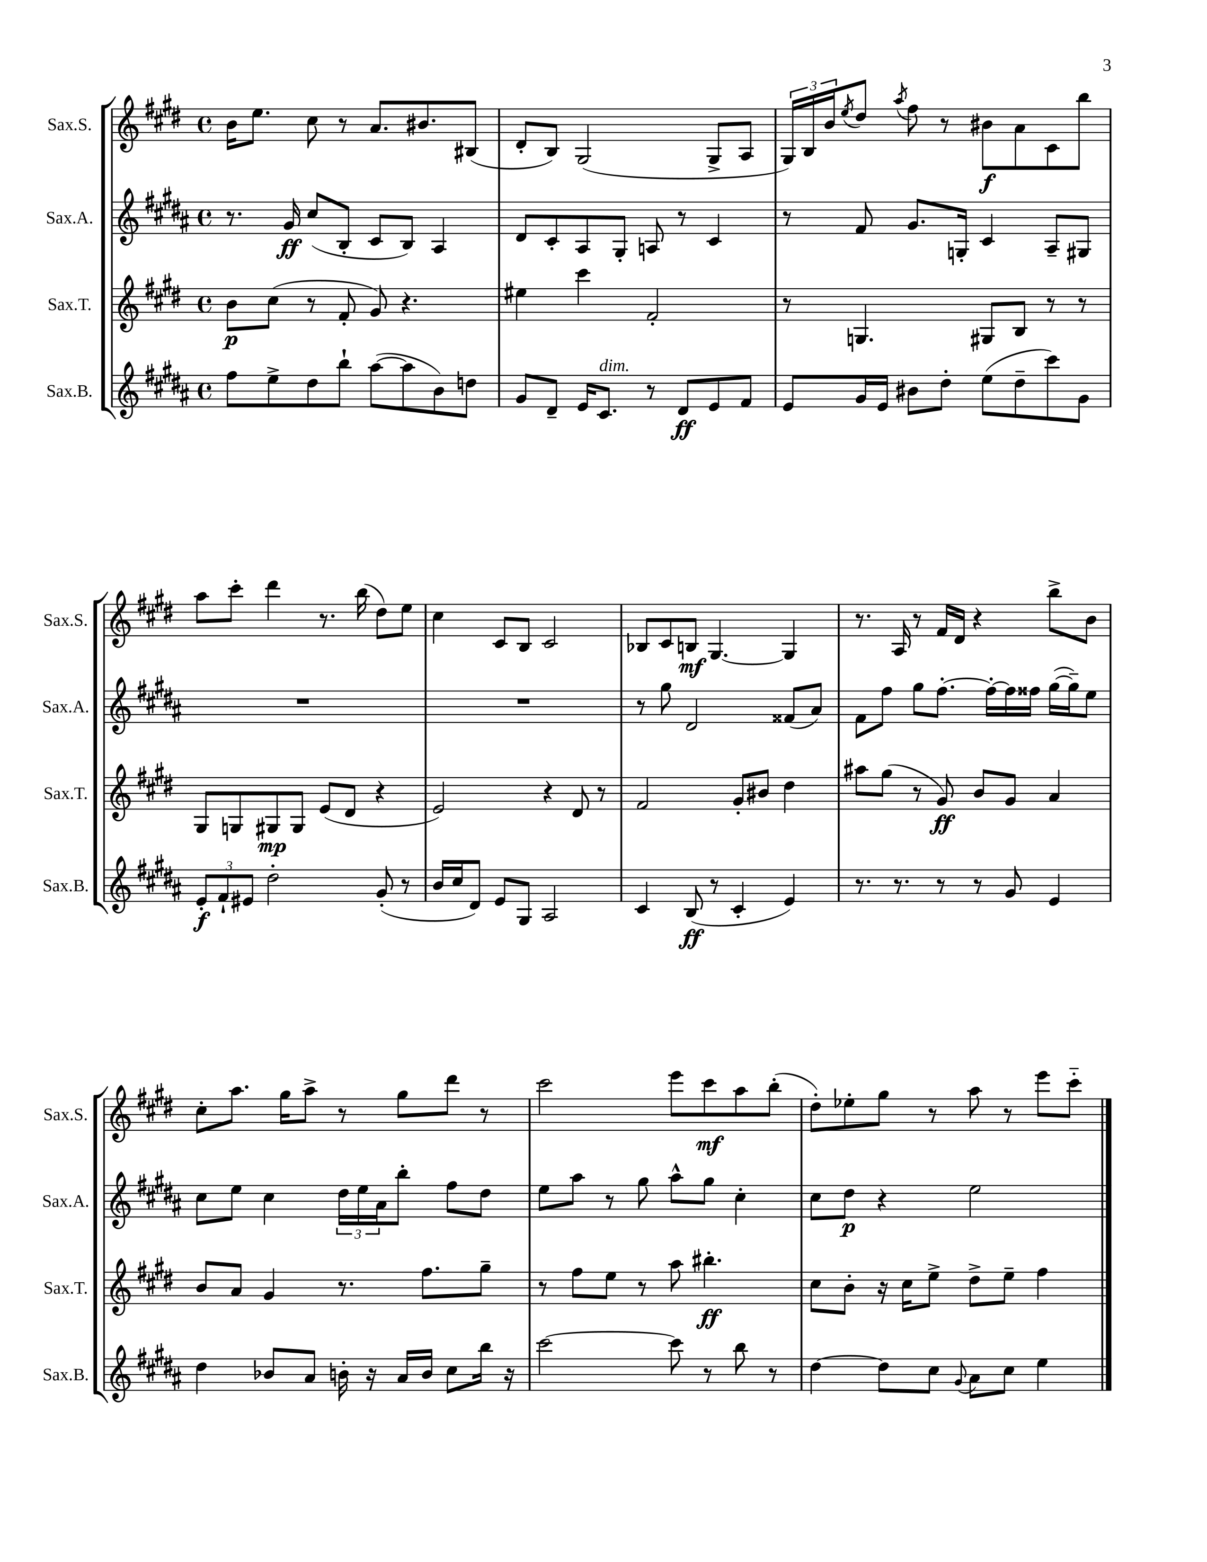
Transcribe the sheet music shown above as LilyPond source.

<<
\new StaffGroup <<
\new Staff = "s0" \with { instrumentName = "Sax.S." shortInstrumentName = "Sax.S." } {
    \clef treble \key e \major \defaultTimeSignature \time 4/4
    b'16 e''8. cis''8 r8 a'8. bis'8. bis8( |
    dis'8-. b8) gis2( gis8-> a8 |
    \tuplet 3/2 { gis16) b16 b'16 } \acciaccatura { e''8 } dis''8 \acciaccatura { a''8 } fis''8 r8 bis'8\f a'8 cis'8 b''8 |
    a''8 cis'''8-. dis'''4 r8. b''16( dis''8) e''8 |
    cis''4 cis'8 b8 cis'2 |
    bes8 cis'8 b8\mf gis4.~ gis4 |
    r8. a16 r8 fis'16 dis'16 r4 b''8-> b'8 |
    cis''8-. a''8. gis''16 a''8-> r8 gis''8 dis'''8 r8 |
    cis'''2 e'''8 cis'''8\mf a''8 b''8-.( |
    dis''8-.) ees''8-. gis''8 r8 a''8 r8 e'''8 cis'''8-_ \bar "|." |
}
\new Staff = "s1" \with { instrumentName = "Sax.A." shortInstrumentName = "Sax.A." } {
    \clef treble \key b \major \defaultTimeSignature \time 4/4
    r8. gis'16\ff cis''8( b8-. cis'8 b8) ais4 |
    dis'8 cis'8-. ais8 gis8-. a8 r8 cis'4 |
    r8 fis'8 gis'8. g16-. cis'4 ais8-- gis8 |
    R1 |
    R1 |
    r8 gis''8 dis'2 fisis'8( ais'8) |
    fis'8 fis''8 gis''8 fis''8.~-. fis''16~-. fis''16 fisis''16 gis''16~( gis''16--) e''8 |
    cis''8 e''8 cis''4 \tuplet 3/2 { dis''16 e''16 ais'16 } b''8-. fis''8 dis''8 |
    e''8 ais''8 r8 gis''8 ais''8-^ gis''8 cis''4-. |
    cis''8 dis''8\p r4 e''2 \bar "|." |
}
\new Staff = "s2" \with { instrumentName = "Sax.T." shortInstrumentName = "Sax.T." } {
    \clef treble \key e \major \defaultTimeSignature \time 4/4
    b'8\p cis''8( r8 fis'8-. gis'8) r4. |
    eis''4 cis'''4 fis'2-. |
    r8 g4. gis8 b8 r8 r8 |
    gis8 g8 gis8\mp gis8 e'8( dis'8 r4 |
    e'2) r4 dis'8 r8 |
    fis'2 gis'8-. bis'8 dis''4 |
    ais''8 gis''8( r8 gis'8\ff) b'8 gis'8 a'4 |
    b'8 a'8 gis'4 r8. fis''8. gis''8-- |
    r8 fis''8 e''8 r8 a''8 bis''4.-.\ff |
    cis''8 b'8-. r16 cis''16 e''8-> dis''8-> e''8-- fis''4 \bar "|." |
}
\new Staff = "s3" \with { instrumentName = "Sax.B." shortInstrumentName = "Sax.B." } {
    \clef treble \key b \major \defaultTimeSignature \time 4/4
    fis''8 e''8-> dis''8 b''8-! ais''8~( ais''8 b'8) d''8 |
    gis'8 dis'8-- e'16 cis'8.^\markup { \italic "dim." } r8 dis'8\ff e'8 fis'8 |
    e'8 gis'16 e'16 bis'8 dis''8-. e''8( dis''8-- cis'''8) gis'8 |
    \tuplet 3/2 { e'8-.\f fis'8-! eis'8 } dis''2-. gis'8-.( r8 |
    b'16 cis''16 dis'8) e'8 gis8 ais2 |
    cis'4 b8\ff( r8 cis'4-. e'4) |
    r8. r8. r8 r8 gis'8 e'4 |
    dis''4 bes'8 ais'8 b'16-. r16 ais'16 b'16 cis''8 b''16 r16 |
    cis'''2~ cis'''8 r8 b''8 r8 |
    dis''4~ dis''8 cis''8 \appoggiatura { gis'8 } ais'8 cis''8 e''4 \bar "|." |
}
>>
>>
\layout { \context { \Score \remove "Bar_number_engraver" } }
